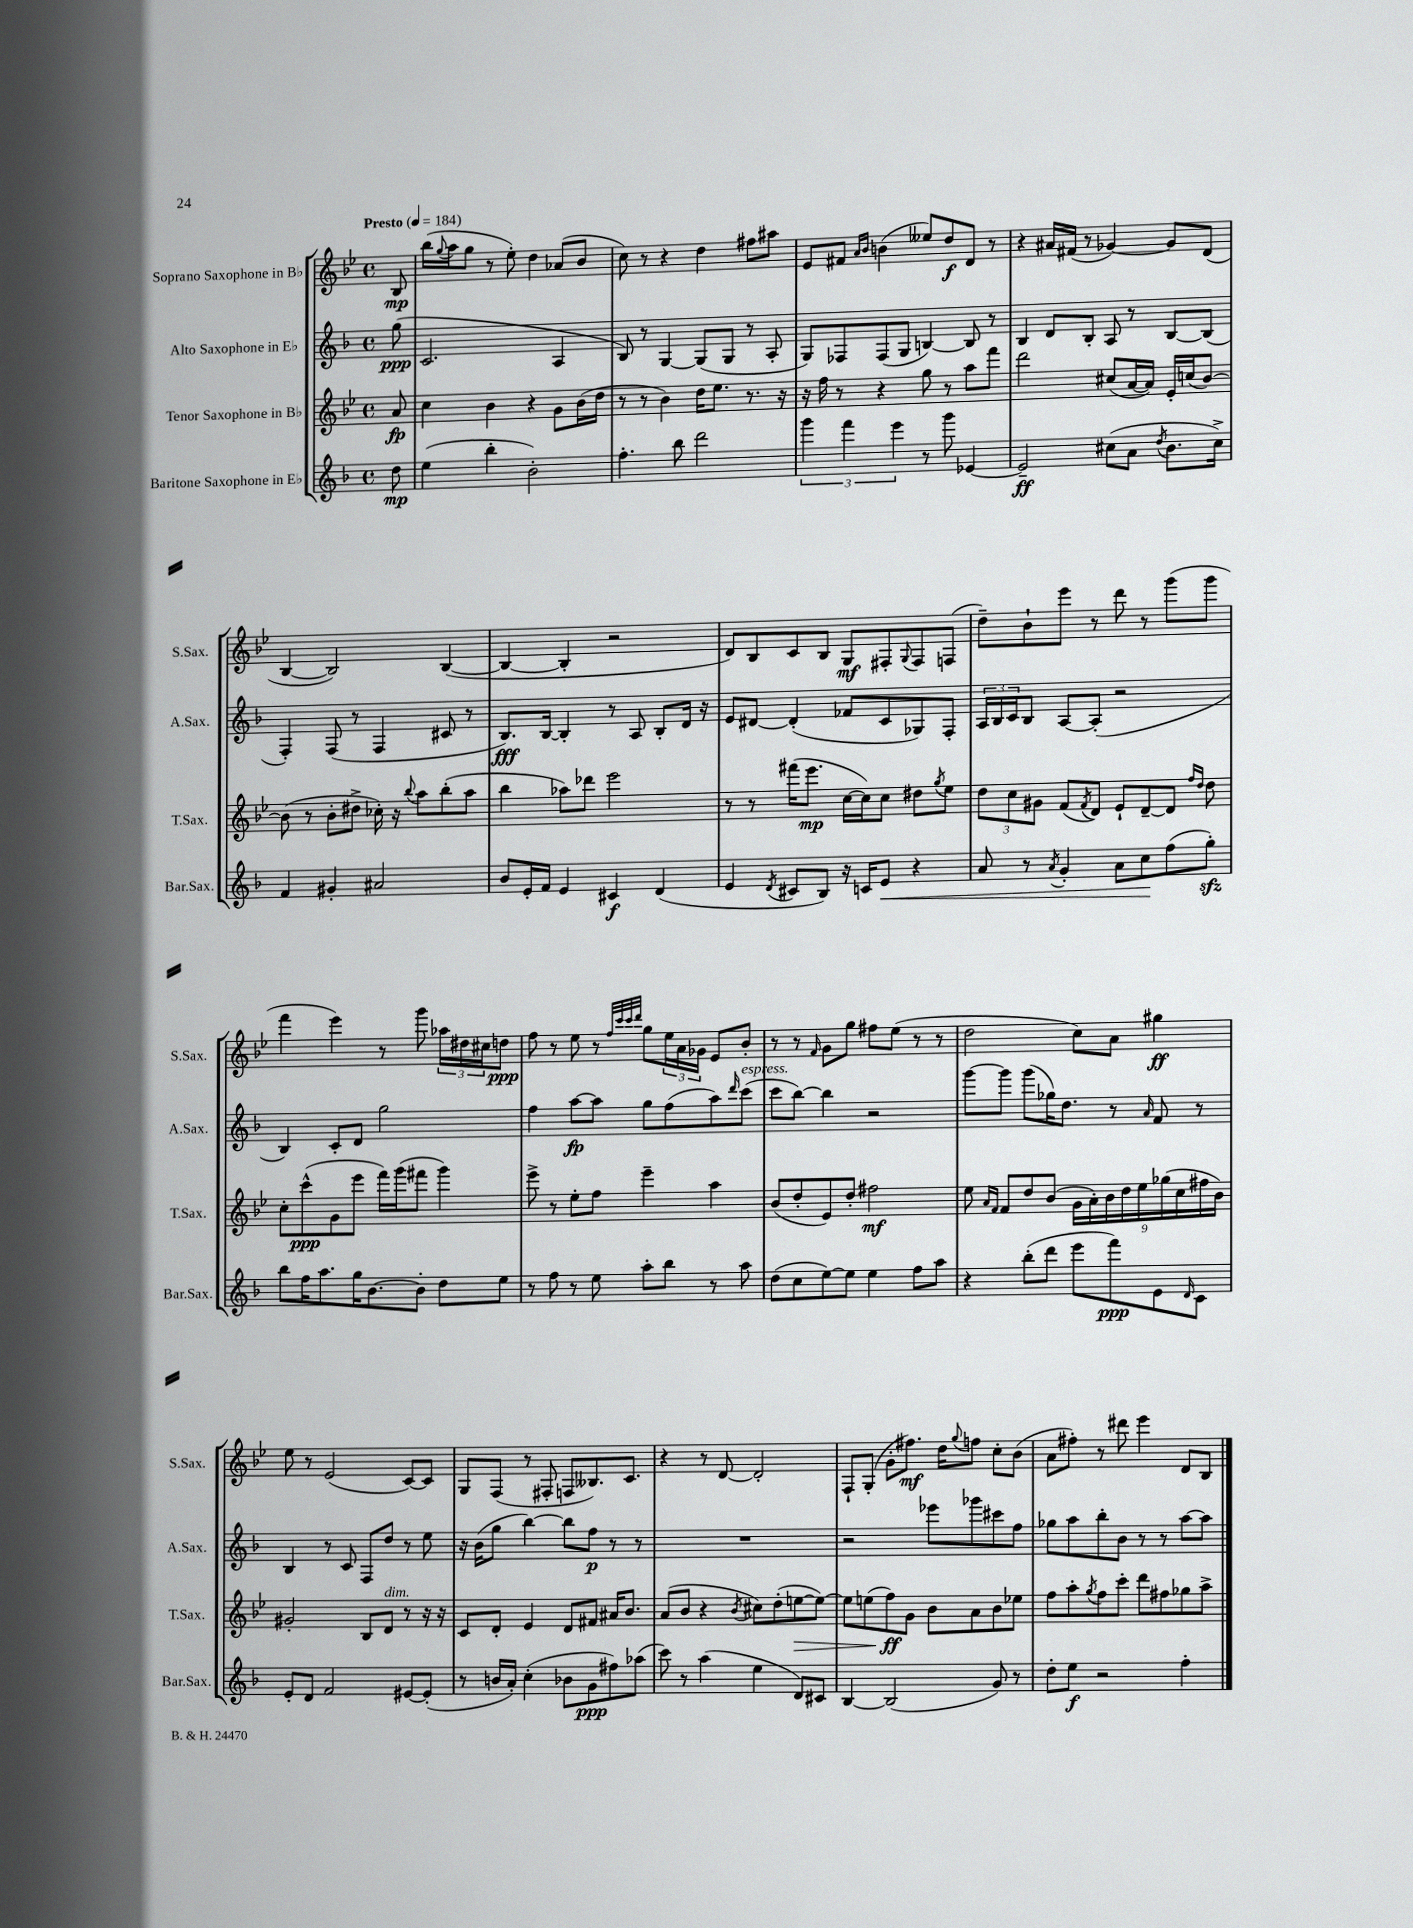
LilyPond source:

<<
\new StaffGroup <<
\new Staff = "s0" \with { instrumentName = "Soprano Saxophone in Bb" shortInstrumentName = "S.Sax." } {
    \clef treble \key bes \major \defaultTimeSignature \time 4/4 \partial 8 \tempo "Presto" 4 = 184
    bes8\mp |
    bes''16( \appoggiatura { g''8 } a''16 g''8 r8 ees''8-.) d''4 aes'8( bes'8 |
    c''8) r8 r4 d''4 fis''8 ais''8 |
    ees'8 fis'8 \grace { a'16 bes'16 } b'4( eeses''8) d''8\f d'8 r8 |
    r4 ais'16 fis'16( r8 ges'4~) ges'8 d'8( |
    bes4~ bes2) bes4~( |
    bes4~ bes4-. r2 |
    d'8) bes8 c'8 bes8 g8\mf fis8-. \appoggiatura { g8 } fis8 f8( |
    d''8--) bes'8-! ees'''8 r8 d'''8 r8 g'''8( g'''8 |
    f'''4 ees'''4) r8 g'''8 \tuplet 3/2 { aes''16 dis''16 cis''16 } d''8\ppp |
    f''8 r8 ees''8 r8 \grace { f''32 c'''32 c'''32 d'''32 } g''8 \tuplet 3/2 { ees''16 a'16 ges'16 } ees'8 bes'8-. |
    r8 r8 \grace { f'16 } g'8 g''8 fis''8 ees''8( r8 r8 |
    d''2 c''8) a'8 gis''4\ff |
    ees''8 r8 ees'2( c'8~) c'8 |
    g8 f8( r8 fis8-. f8 beses8.) c'8. |
    r4 r8 d'8~ d'2-. |
    f8-! g8-.( g'8-. fis''8.\mf) d''16 \appoggiatura { g''8 } f''8 c''8-. bes'8( |
    a'8 fis''8-.) r8 dis'''8 ees'''4 d'8 bes8 \bar "|." |
}
\new Staff = "s1" \with { instrumentName = "Alto Saxophone in Eb" shortInstrumentName = "A.Sax." } {
    \clef treble \key f \major \defaultTimeSignature \time 4/4 \partial 8
    g''8\ppp( |
    c'2. a4 |
    bes8) r8 g4~ g8( g8 r8 a8-. |
    g8) fes8 fes8( g8 b4~) b8 r8 |
    bes4 d'8 bes8-. a8 r8 bes8~ bes8( |
    f4-.) f8( r8 f4 cis'8 r8 |
    bes8.\fff) bes16~ bes4-. r8 a8 bes8-. d'16 r16 |
    e'8 dis'8~ dis'4-.( fes'8 c'8 ges8) f8-. |
    \tuplet 3/2 { a16 bes16 c'16 } bes8 a8~ a8-.( r2 |
    bes4) c'8-. d'8 g''2 |
    f''4 a''8~\fp a''8 g''8 f''8( a''8) \grace { d'''16 } c'''8^\markup { \italic "espress." }( |
    c'''8 bes''8~) bes''4 r2 |
    g'''8~ g'''8 g'''8( ges''16) d''8. r8 \grace { a'16 } f'8 r8 |
    bes4 r8 c'8 f8 d''8 r8 e''8 |
    r16 bes'16( g''8 bes''4~) bes''8 f''8\p r8 r8 |
    R1 |
    r2 ees'''8 ges'''8 cis'''8 f''8 |
    ges''8 a''8 bes''8-. bes'8 r8 r8 a''8~ a''8 \bar "|." |
}
\new Staff = "s2" \with { instrumentName = "Tenor Saxophone in Bb" shortInstrumentName = "T.Sax." } {
    \clef treble \key bes \major \defaultTimeSignature \time 4/4 \partial 8
    a'8\fp |
    c''4 bes'4 r4 g'8 bes'16( d''16 |
    r8 r8 bes'4) d''16 ees''8. r8. r16 |
    r16 f''16 r8 r4 g''8 r8 a''8 f'''8 |
    d'''2 cis''8( a'16~ a'16) ees'16-. c''16( bes'8~) |
    bes'8( r8 bes'8-. dis''8-> ces''16-.) r16 \appoggiatura { bes''8 } a''8 bes''8-.( a''8 |
    bes''4 aes''8) des'''8 ees'''2 |
    r8 r8 fis'''16( ees'''8.\mp c''16~ c''16) c''8 dis''8 \acciaccatura { g''8 } ees''8 |
    \tuplet 3/2 { d''8 c''8 gis'8 } f'8( \acciaccatura { f'8 } d'8) ees'8-! d'8~-- d'8 \grace { f''16 d''16 } d''8 |
    c''8-. c'''8-^\ppp( g'8 ees'''8 f'''16) g'''16( fis'''8 g'''4) |
    ees'''8-> r8 ees''8-. f''8 ees'''4-- a''4 |
    bes'8( d''8-. ees'8) d''8-. fis''2\mf |
    ees''8 \grace { a'16 f'16 } f'8 d''8 bes'8( \tuplet 9/8 { g'16 a'16-.) bes'16 d''16 ees''16 ges''16( c''16 fis''16 bes'16) } |
    gis'2-. bes8 d'8^\markup { \italic "dim." } r8 r16 r16 |
    c'8 d'8-. ees'4 d'8 fis'8 ais'16 bes'8. |
    a'8( bes'8 r4 \acciaccatura { bes'8 } cis''8) d''8-.( e''8~\> e''8~) |
    e''8 e''8( f''8\ff\!) g'8 bes'8 a'8 bes'8 ees''8 |
    f''8 a''8-. \acciaccatura { g''8 } f''8 c'''8-. d'''8 fis''8 ges''8 a''8-> \bar "|." |
}
\new Staff = "s3" \with { instrumentName = "Baritone Saxophone in Eb" shortInstrumentName = "Bar.Sax." } {
    \clef treble \key f \major \defaultTimeSignature \time 4/4 \partial 8
    d''8\mp |
    e''4( bes''4-. bes'2-.) |
    f''4.-. bes''8 d'''2 |
    \tuplet 3/2 { g'''4 f'''4 e'''4 } r8 g'''8 ees'4~ |
    ees'2--\ff cis''8( a'8 \acciaccatura { d''8 } bes'8. cis''16->) |
    f'4 gis'4-. ais'2 |
    bes'8 e'16-. f'16 e'4 cis'4\f d'4( |
    e'4 \acciaccatura { d'8 } cis'8 bes8) r16 c'16 e'8\< r4 |
    a'8 r8 \acciaccatura { a'8 } g'4-. a'8 c''8\! f''8( g''8-.\sfz) |
    bes''8 f''16 a''8. g''16 bes'8.~ bes'8-. d''8 e''8 |
    r8 f''8 r8 e''8 a''8-. bes''8 r8 a''8 |
    d''8( c''8 e''8~) e''8 e''4 f''8 a''8 |
    r4 bes''8-.( d'''8 e'''8 f'''8\ppp) e'8 \grace { d'16 } c'8 |
    e'8-. d'8 f'2 eis'8~ eis'8-.( |
    r8 b'16 a'16-.) c''4-.( bes'8 g'8\ppp fis''8) aes''8( |
    c'''8) r8 a''4( e''4 d'8) cis'8 |
    bes4~ bes2( g'8) r8 |
    d''8-. e''8\f r2 f''4-. \bar "|." |
}
>>
>>
\layout { \context { \Score \remove "Bar_number_engraver" } }
